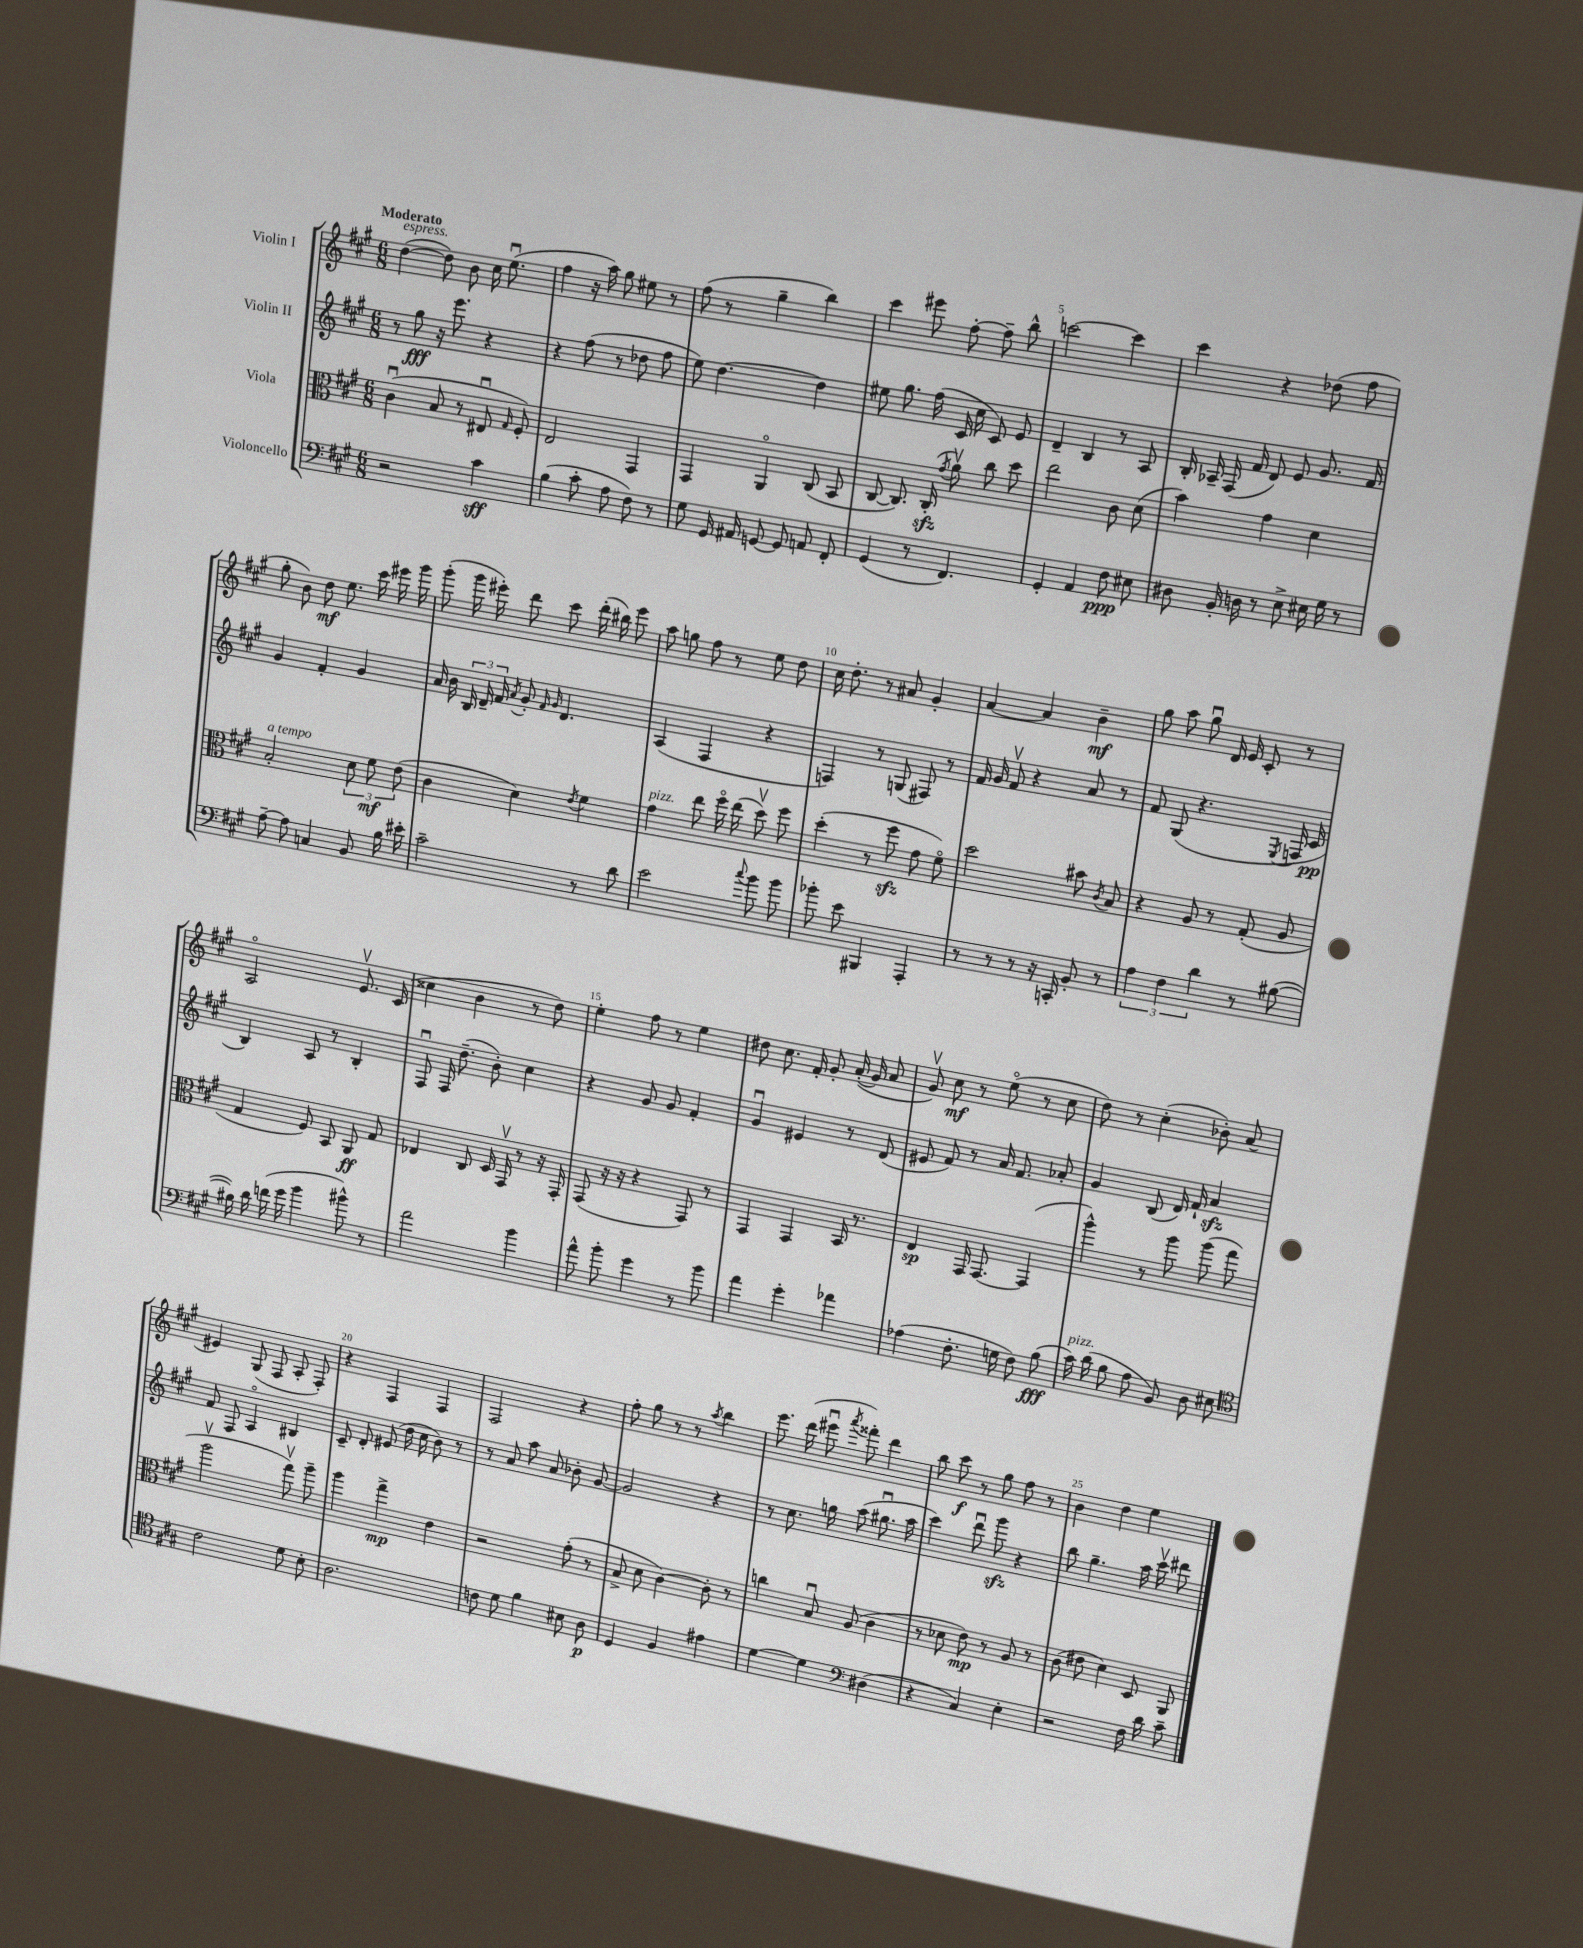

**kern	**dynam	**kern	**dynam	**kern	**dynam	**kern	**dynam
*part4	*part4	*part3	*part3	*part2	*part2	*part1	*part1
*staff4	*staff4	*staff3	*staff3	*staff2	*staff2	*staff1	*staff1
*I"Violoncello	*	*I"Viola	*	*I"Violin II	*	*I"Violin I	*
*clefF4	*	*clefC3	*	*clefG2	*	*clefG2	*
*k[f#c#g#]	*	*k[f#c#g#]	*	*k[f#c#g#]	*	*k[f#c#g#]	*
*M6/8	*	*M6/8	*	*M6/8	*	*M6/8	*
=1	=1	=1	=1	=1	=1	=1	=1
!	!	!	!	!	!	!LO:TX:a:B:t=Moderato	!
!	!	!	!	!	!	!LO:TX:a:i:t=espress.	!
2r	.	(4c#u\	.	8r	.	([4dd\	.
.	.	.	.	8gg#\	fff	.	.
.	.	8B/	.	16r	.	8dd\])	.
.	.	.	.	8.eee\	.	.	.
.	.	8r	.	.	.	8b\	.
4c#\	sff	8E#Xu/	.	4r	.	16cc#\	.
.	.	.	.	.	.	(8.eeu\	.
.	.	16qqG#/	.	.	.	.	.
.	.	8F#'/)	.	.	.	.	.
=2	=2	=2	=2	=2	=2	=2	=2
(4B\	.	2E/	.	4r	.	4ff#\	.
8c#'\	.	.	.	(8ff#\	.	16r	.
.	.	.	.	.	.	16aa\)	.
8A\	.	.	.	8r	.	8gg#\	.
8F#\)	.	4GG#/	.	8dd-X\	.	8ee#X\	.
8r	.	.	.	8ff#\	.	8r	.
=3	=3	=3	=3	=3	=3	=3	=3
8G#\	.	4GG#/	.	8ee\)	.	(8ff#\	.
16GG#/	.	.	.	[4.dd\	.	8r	.
16AA#X/	.	.	.	.	.	.	.
[8GGn/	.	4AA/	.	.	.	4gg#~\	.
8GG/]	.	.	.	.	.	.	.
8AAn/	.	(8C#/	.	4dd\]	.	4bb\)	.
8FF#'/	.	8BB/	.	.	.	.	.
=4	=4	=4	=4	=4	=4	=4	=4
(4GG#/	.	[8C#/	.	8ee#X\	.	4ccc#\	.
.	.	8.C#/])	.	8.gg#\	.	.	.
8r	.	.	.	.	.	8eee#X\	.
.	.	(16C#zz'/	.	(16ff#\	.	.	.
.	.	8qg#/	.	.	.	.	.
4.FF#/)	.	8av\)	.	16c#/	.	[8ff#'\	.
.	.	.	.	16cc#\	.	.	.
.	.	8cc#\	.	8c#/)	.	8ff#~\]	.
.	.	8dd\	.	8e/	.	8bb^^\	.
=5	=5	=5	=5	=5	=5	=5	=5
4GG#'/	.	2ee\	.	4d~/	.	[2cccn\	.
4AA/	.	.	.	4B/	.	.	.
8F#\	ppp	8c#\	.	8r	.	4ccc\]	.
8E#X\	.	(8d\	.	8A/	.	.	.
=6	=6	=6	=6	=6	=6	=6	=6
8D#X\	.	4b\)	.	16B'/	.	4ccc#\	.
.	.	.	.	16A-X~/	.	.	.
16BB'/	.	.	.	(16F#/	.	.	.
16Dn\	.	.	.	16f#/	.	.	.
8r	.	4g#\	.	8d/)	.	4r	.
8E^\	.	.	.	8e/	.	.	.
16E#X\	.	4d\	.	8.g#/	.	(8dd-X\	.
16G#\	.	.	.	.	.	.	.
8r	.	.	.	.	.	8ff#\	.
.	.	.	.	16f#/	.	.	.
!!LO:LB:g=z
=7	=7	=7	=7	=7	=7	=7	=7
!	!	!LO:TX:a:i:t=a tempo	!	!	!	!	!
[8A~\	.	2B'/	.	4g#/	.	8gg#'\	.
8A\]	.	.	.	.	.	8b\)	.
4Cn/	.	.	.	4f#'/	.	8dd\	mf
.	.	.	.	.	.	8.ee\	.
8BB/	.	12d\	.	4g#/	.	.	.
.	.	.	.	.	.	16ccc#\	.
.	.	12f#\	mf	.	.	.	.
16B\	.	.	.	.	.	16eee#X\	.
.	.	(12e\	.	.	.	.	.
16e#X'\	.	.	.	.	.	16ggg#\	.
=8	=8	=8	=8	=8	=8	=8	=8
2c#~\	.	4c#\	.	16a/	.	(8ggg#'\	.
.	.	.	.	16b\	.	.	.
.	.	.	.	24B/	.	16ggg#\	.
.	.	.	.	24d~/	.	.	.
.	.	.	.	.	.	16eee#X'\)	.
.	.	.	.	24f#/	.	.	.
.	.	.	.	8qa/	.	.	.
.	.	4d\)	.	8g#'/	.	8ddd\	.
.	.	.	.	16qqf#/	.	.	.
.	.	.	.	16qqg#/	.	.	.
.	.	.	.	4.d/	.	8ccc#\	.
.	.	8qe/	.	.	.	.	.
8r	.	4f#\	.	.	.	(16ddd'\	.
.	.	.	.	.	.	16bb#X\)	.
8d\	.	.	.	.	.	8eee#\	.
=9	=9	=9	=9	=9	=9	=9	=9
!	!	!LO:TX:a:i:t=pizz.	!	!	!	!	!
2e\	.	4g#\	.	(4A/	.	8aa\	.
.	.	.	.	.	.	8ggn\	.
.	.	8ee\	.	4F#/	.	8ff#\	.
.	.	16ff#\	.	.	.	8r	.
.	.	(16ee\	.	.	.	.	.
8qqcc#/	.	.	.	.	.	.	.
8b\	.	8ddv\)	.	4r	.	8ee\	.
8b\	.	8ff#\	.	.	.	8dd\	.
=10	=10	=10	=10	=10	=10	=10	=10
8b-X'\	.	(4dd'\	.	4Fn/)	.	16cc#\	.
.	.	.	.	.	.	8.dd'\	.
8e\	.	.	.	.	.	.	.
4BBB#X/	.	8r	.	8r	.	8r	.
.	.	8ff#zz\	.	(8Gn/	.	8a#X/	.
4AAA'/	.	8g#\	.	8F#X/)	.	4g#'/	.
.	.	8f#\)	.	8r	.	.	.
=11	=11	=11	=11	=11	=11	=11	=11
8r	.	2dd\	.	16f#/	.	[4a/	.
.	.	.	.	16g#/	.	.	.
8r	.	.	.	8f#v/	.	.	.
8r	.	.	.	4r	.	4a/]	.
16r	.	.	.	.	.	.	.
16CCn'/	.	.	.	.	.	.	.
8BB'/	.	8b#X\	.	8a/	.	4b~\	mf
.	.	8qc#/	.	.	.	.	.
8r	.	8B/	.	8r	.	.	.
=12	=12	=12	=12	=12	=12	=12	=12
6A\	.	4r	.	8f#/	.	8gg#\	.
.	.	.	.	(8G#/	.	8aa\	.
6F#\	.	.	.	.	.	.	.
.	.	8A/	.	4.r	.	8gg#u\	.
6d\	.	.	.	.	.	.	.
.	.	8r	.	.	.	16d/	.
.	.	.	.	.	.	16e/	.
8r	.	(8G#'/	.	.	.	8c#'/	.
.	.	.	.	8qE/	.	.	.
([8B#X\	.	8A/	.	16Fn/	.	8r	.
.	.	.	.	16c#/	pp	.	.
!!LO:LB:g=z
=13	=13	=13	=13	=13	=13	=13	=13
16B#X\])	.	4G#/	.	4B/)	.	2A/	.
16d\	.	.	.	.	.	.	.
(16fn\	.	.	.	.	.	.	.
16g#\	.	.	.	.	.	.	.
4b\	.	8F#/)	.	8A/	.	.	.
.	.	8BB/	.	8r	.	.	.
8b#X^^\)	.	8AA/	ff	4B'/	.	8.ev/	.
8r	.	8G#/	.	.	.	.	.
.	.	.	.	.	.	(16c#/	.
=14	=14	=14	=14	=14	=14	=14	=14
2a\	.	4E-X/	.	8F#u/	.	4cc##X\	.
.	.	.	.	16F#/	.	.	.
.	.	.	.	(8.dd~\	.	.	.
.	.	8C#/	.	.	.	4b\	.
.	.	16D/	.	8b'\)	.	.	.
.	.	16GG#v/	.	.	.	.	.
4b\	.	8r	.	4cc#\	.	8r	.
.	.	16r	.	.	.	8dd\)	.
.	.	16GG#'/	.	.	.	.	.
=15	=15	=15	=15	=15	=15	=15	=15
8a^^\	.	(8GG#/	.	4r	.	4ee'\	.
8b'\	.	16r	.	.	.	.	.
.	.	16r	.	.	.	.	.
4g#\	.	4r	.	8g#/	.	8ff#\	.
.	.	.	.	8g#/	.	8r	.
8r	.	8GG#/)	.	4f#'/	.	4ee\	.
8b\	.	8r	.	.	.	.	.
=16	=16	=16	=16	=16	=16	=16	=16
4a\	.	4GG#/	.	4g#u/	.	8dd#X\	.
.	.	.	.	.	.	8.cc#\	.
4g#'\	.	4GG#/	.	4e#X/	.	.	.
.	.	.	.	.	.	16f#'/	.
.	.	.	.	.	.	8g#'/	.
4a-X\	.	16BB/	.	8r	.	((16a'/	.
.	.	8.r	.	.	.	16g#/)	.
.	.	.	.	(8d/	.	8a/	.
=17	=17	=17	=17	=17	=17	=17	=17
(4A-X\	.	4E/	sp	8e#X/	.	8g#v/)	.
.	.	.	.	8f#/)	.	8cc#\	mf
8.F#'\	.	16GG#/	.	8r	.	8r	.
.	.	[8.GG#/	.	.	.	.	.
.	.	.	.	16a/	.	(8ee\	.
16Gn\	.	.	.	8.f#/	.	.	.
8F#\)	.	(4GG#/]	.	.	.	8r	.
(8B\	fff	.	.	8a-X'/	.	8cc#\	.
=18	=18	=18	=18	=18	=18	=18	=18
!LO:TX:a:i:t=pizz.	!	!	!	!	!	!	!
16c#\)	.	4aa^^\)	.	4g#/	.	8dd\)	.
(16d\	.	.	.	.	.	.	.
8B\	.	.	.	.	.	8r	.
8A\	.	8r	.	(8B/	.	(4cc#'\	.
8BB/)	.	8aa\	.	16d/)	.	.	.
.	.	.	.	16f#`/	.	.	.
8D\	.	(8aa\	.	4azz/	.	8b-X'\)	.
8E#X\	.	8gg#\	.	.	.	(8a/	.
!!LO:LB:g=z
=19	=19	=19	=19	=19	=19	=19	=19
*clefC4	*	*	*	*	*	*	*
2c#\	.	2aav\	.	8f#/	.	4e#X/)	.
.	.	.	.	8F#/	.	.	.
.	.	.	.	4A/	.	(8G#/	.
.	.	.	.	.	.	8F#/	.
8d\	.	8gg#v\)	.	4B#X/	.	8A'/	.
8B'\	.	8aa~\	.	.	.	8F#'/)	.
=20	=20	=20	=20	=20	=20	=20	=20
2.A\	.	4aa\	.	8c#~/	.	4r	.
.	.	.	.	8d'/	.	.	.
.	.	4gg#^\	mp	(8e#X/	.	4F#/	.
.	.	.	.	16dd\	.	.	.
.	.	.	.	16cc#\	.	.	.
.	.	4e\	.	8b\)	.	4F#/	.
.	.	.	.	8r	.	.	.
=21	=21	=21	=21	=21	=21	=21	=21
8cn\	.	2r	.	8r	.	2F#/	.
8d\	.	.	.	8a/	.	.	.
4f#\	.	.	.	8aa\	.	.	.
.	.	.	.	8a/	.	.	.
8B#X\	.	(8g#'\	.	8b-X'\	.	4r	.
8A\	p	8r	.	[8g#/	.	.	.
=22	=22	=22	=22	=22	=22	=22	=22
4D/	.	8B^/	.	2g#/]	.	8ff#'\	.
.	.	8d\	.	.	.	8gg#\	.
4F#/	.	[4c#\)	.	.	.	8r	.
.	.	.	.	.	.	8r	.
.	.	.	.	.	.	8qaa/	.
4e#X\	.	8c#'\]	.	4r	.	4bb\	.
.	.	8r	.	.	.	.	.
=23	=23	=23	=23	=23	=23	=23	=23
[4d\	.	4ccn\	.	8r	.	8.eee\	.
.	.	.	.	8.cc#\	.	.	.
.	.	.	.	.	.	(16ddd\	.
4d\]	.	8Bu/	.	.	.	8eee#Xu\	.
.	.	.	.	16ggn\	.	.	.
.	.	.	.	.	.	8qaaa/	.
.	.	(8A/	.	(8aa\	.	8fff##X'\)	.
*clefF4	*	*	*	*	*	*	*
(4D#X\	.	4c#\	.	8.gg#Xu\	.	4ddd\	.
.	.	.	.	16aa\	.	.	.
=24	=24	=24	=24	=24	=24	=24	=24
4r	.	8r	.	4ccc#\)	.	8bb\	.
.	.	8d-X\	.	.	.	8ccc#\	f
4C#/)	.	8e\)	mp	8dddu\	.	8r	.
.	.	8r	.	8ggg#zz\	.	8gg#\	.
4E'\	.	8A/	.	4r	.	8ff#\	.
.	.	8r	.	.	.	8r	.
=25	=25	=25	=25	=25	=25	=25	=25
2r	.	(8c#\	.	8bb\	.	4b\	.
.	.	8e#X\	.	4.gg#~\	.	.	.
.	.	4d\)	.	.	.	4dd\	.
16F#\	.	8D/	.	16aa\	.	4ee\	.
16d\	.	.	.	16ccc#v\	.	.	.
8c#~\	.	8AA/	.	8ddd#X\	.	.	.
==	==	==	==	==	==	==	==
*-	*-	*-	*-	*-	*-	*-	*-
